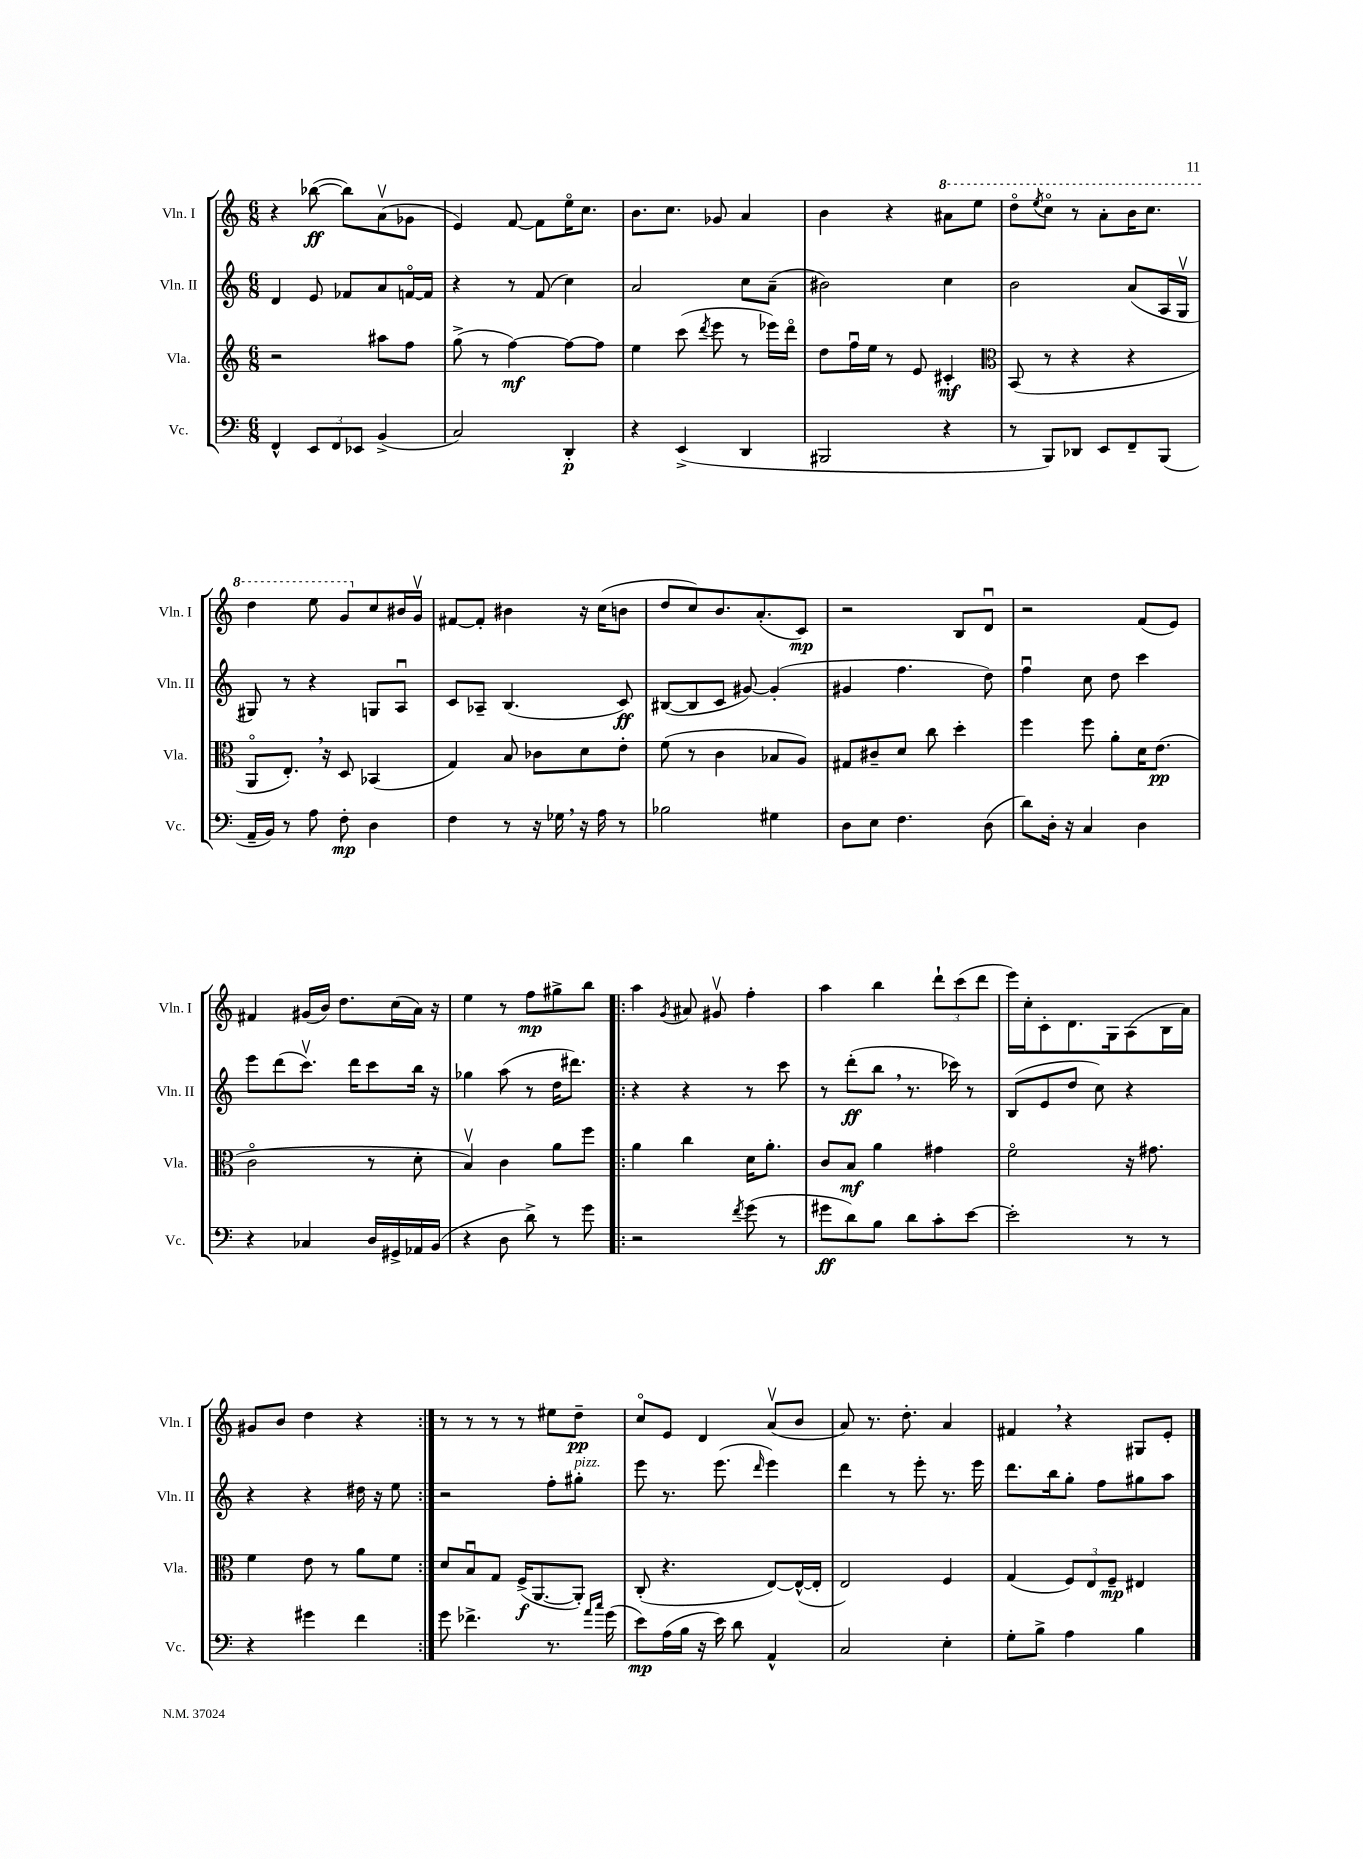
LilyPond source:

<<
\new StaffGroup <<
\new Staff = "s0" \with { instrumentName = "Vln. I" shortInstrumentName = "Vln. I" } {
    \clef treble \key c \major \numericTimeSignature \time 6/8
    r4 bes''8~\ff( bes''8) a'8\upbow( ges'8 |
    e'4) f'8~ f'8 e''16\flageolet c''8. |
    b'8. c''8. ges'8 a'4 |
    b'4 r4 \ottava #1 ais''8 e'''8 |
    d'''8\flageolet \acciaccatura { e'''8 } c'''8\flageolet r8 a''8-. b''16 c'''8. |
    d'''4 e'''8 g''8 \ottava #0 c''8 bis'16 g'16\upbow |
    fis'8~ fis'8-. bis'4 r16 c''16( b'8 |
    d''8 c''8) b'8. a'8.-.( c'8\mp) |
    r2 b8 d'8\downbow |
    r2 f'8( e'8) |
    fis'4 gis'16( b'16) d''8. c''16( a'16) r16 |
    e''4 r8 f''8\mp gis''8-> b''8 |
    \repeat volta 2 { a''4 \acciaccatura { g'8 } ais'8 gis'8\upbow f''4-. |
    a''4 b''4 \tuplet 3/2 { d'''8-! c'''8( d'''8 } |
    e'''16) c''16-. c'8-. d'8. g16 a8( b16 a'16) |
    gis'8 b'8 d''4 r4 | }
    r8 r8 r8 r8 eis''8 d''8--\pp |
    c''8\flageolet e'8 d'4 a'8\upbow( b'8 |
    a'8) r8. d''8.-. a'4 |
    fis'4 \breathe r4 gis8 e'8-. \bar "|." |
}
\new Staff = "s1" \with { instrumentName = "Vln. II" shortInstrumentName = "Vln. II" } {
    \clef treble \key c \major \numericTimeSignature \time 6/8
    d'4 e'8 fes'8 a'8 f'16~\flageolet f'16 |
    r4 r8 f'8( c''4) |
    a'2 c''8 a'8--( |
    bis'2) c''4 |
    b'2 a'8( a16 g16\upbow |
    gis8) r8 r4 g8 a8\downbow |
    c'8 aes8-- b4.( c'8\ff) |
    bis8~( bis8 c'8 gis'8~) gis'4-.( |
    gis'4 f''4. d''8) |
    f''4\downbow c''8 d''8 c'''4 |
    e'''8 d'''8( c'''8.\upbow) d'''16 c'''8 b''16 r16 |
    ges''4 a''8( r8 d''16 dis'''8.) |
    \repeat volta 2 { r4 r4 r8 c'''8 |
    r8 d'''8-.\ff( b''8 \breathe r8. ces'''16) r8 |
    b8( e'8 d''8 c''8) r4 |
    r4 r4 dis''16 r16 e''8 | }
    r2 f''8-. gis''8-.^\markup { \italic "pizz." } |
    e'''8 r8. e'''8.( \grace { d'''16 } e'''4) |
    d'''4 r8 e'''8-. r8. e'''16 |
    d'''8. b''16 g''8-. f''8 gis''8 a''8 \bar "|." |
}
\new Staff = "s2" \with { instrumentName = "Vla." shortInstrumentName = "Vla." } {
    \clef treble \key c \major \numericTimeSignature \time 6/8
    r2 ais''8 f''8 |
    g''8->( r8 f''4~\mf) f''8~ f''8 |
    e''4 c'''8( \acciaccatura { d'''8 } e'''8 r8 ees'''16) d'''16\flageolet |
    d''8 f''16\downbow e''16 r8 e'8 cis'4-.\mf |
    \clef alto b,8( r8 r4 r4 |
    a,8\flageolet e8.-.) \breathe r16 d8 bes,4( |
    g4) b8 ces'8 d'8 e'8-. |
    f'8( r8 c'4 bes8 a8) |
    gis8 cis'8-- d'8 c''8 d''4-. |
    f''4 f''8 a'8-. d'16 e'8.\pp( |
    c'2\flageolet r8 d'8-. |
    b4\upbow) c'4 a'8 f''8 |
    \repeat volta 2 { a'4 c''4 d'16 a'8.-. |
    c'8 b8\mf a'4 gis'4 |
    f'2\flageolet r16 gis'8. |
    f'4 e'8 r8 a'8 f'8 | }
    d'8 b8\downbow g8 f16->\f( a,8.~ a,8-.) |
    c8-.( r4. e8~) e16~-^( e16-. |
    e2) f4 |
    g4( \tuplet 3/2 { f8) e8 f8--\mp } eis4 \bar "|." |
}
\new Staff = "s3" \with { instrumentName = "Vc." shortInstrumentName = "Vc." } {
    \clef bass \key c \major \numericTimeSignature \time 6/8
    f,4-^ \tuplet 3/2 { e,8 f,8 ees,8 } b,4->( |
    c2) d,4-.\p |
    r4 e,4->( d,4 |
    bis,,2 r4 |
    r8 b,,8) des,8 e,8 f,8-- b,,8( |
    a,16-- b,16) r8 a8 f8-.\mp d4 |
    f4 r8 r16 ges16 \breathe r16 a16 r8 |
    bes2 gis4 |
    d8 e8 f4. d8( |
    d'8) d16-. r16 c4 d4 |
    r4 ces4 d16 gis,16-> aes,16 b,16( |
    r4 d8 d'8->) r8 g'8 |
    \repeat volta 2 { r2 \acciaccatura { f'8 } g'8( r8 |
    gis'8\ff d'8) b8 d'8 c'8-. e'8~ |
    e'2-. r8 r8 |
    r4 gis'4 f'4 | }
    g'8 fes'4.-> r8. \grace { a'16 c''16 } g'16( |
    e'8\mp) a16( b16 r16 e'16) d'8 a,4-^ |
    c2 e4-. |
    g8-. b8-> a4 b4 \bar "|." |
}
>>
>>
\layout { \context { \Score \remove "Bar_number_engraver" } }
